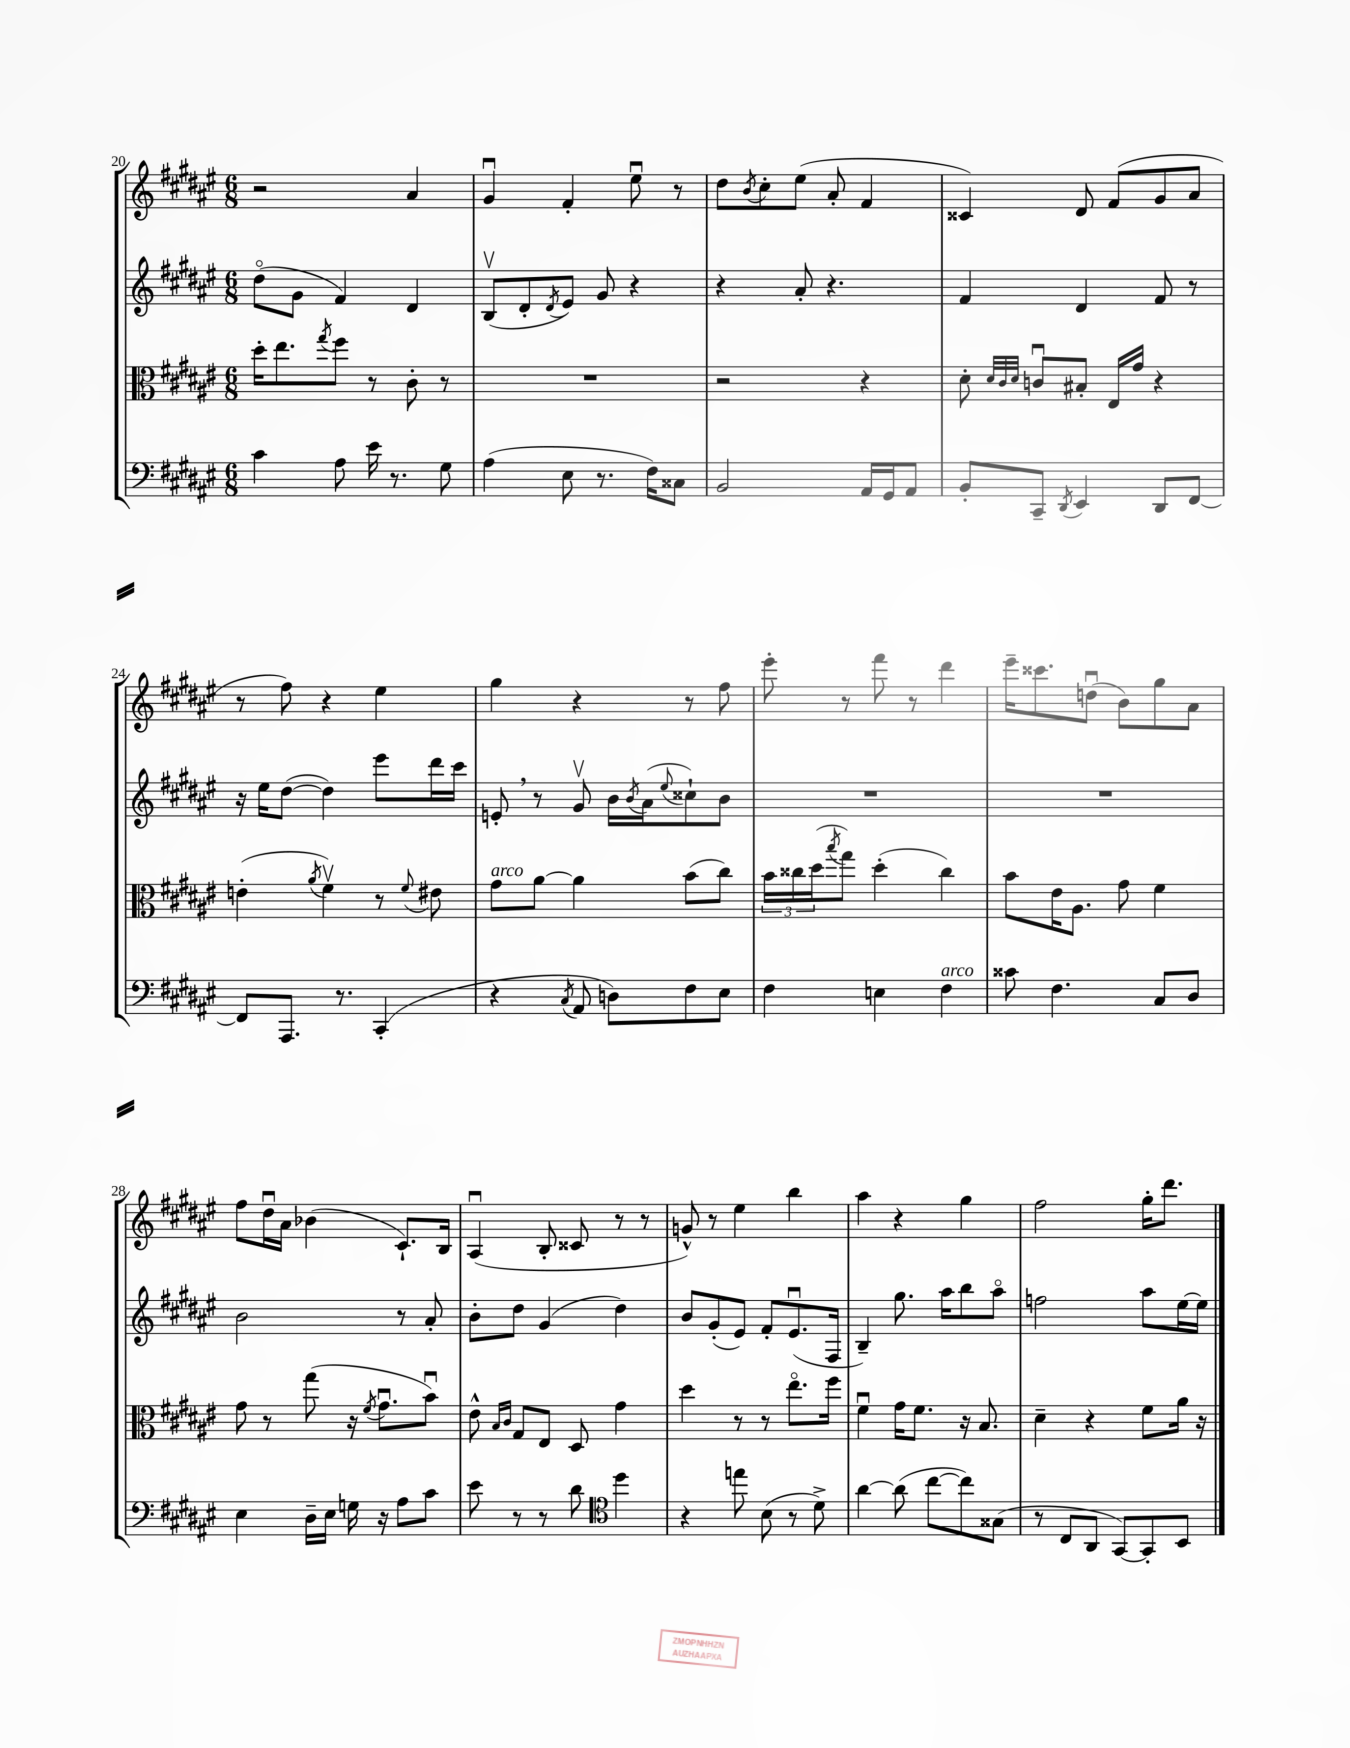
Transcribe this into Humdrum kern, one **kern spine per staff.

**kern	**kern	**kern	**kern
*staff4	*staff3	*staff2	*staff1
*clefF4	*clefC3	*clefG2	*clefG2
*k[f#c#g#d#a#e#]	*k[f#c#g#d#a#e#]	*k[f#c#g#d#a#e#]	*k[f#c#g#d#a#e#]
*M6/8	*M6/8	*M6/8	*M6/8
4c#	16dd#'	(8dd#o	2r
.	8.ee#	.	.
.	.	8g#	.
.	8qgg#	.	.
8A#	8ff#	4f#)	.
16e#	8r	.	.
8.r	.	.	.
.	8c#'	4d#	4a#
8G#	8r	.	.
=	=	=	=
(4A#	2.r	(8Bv	4g#u
.	.	8d#'	.
.	.	8qd#	.
8E#	.	8e#)	4f#'
8.r	.	8g#	.
.	.	4r	8ee#u
16F#)	.	.	.
8C##	.	.	8r
=	=	=	=
2BB	2r	4r	8dd#
.	.	.	8qb
.	.	.	8cc#'
.	.	8a#'	(8ee#
.	.	4.r	8a#'
16AA#	4r	.	4f#
16GG#	.	.	.
8AA#	.	.	.
=	=	=	=
8BB'	8d#'	4f#	4c##)
.	32qqd#	.	.
.	32qqc#	.	.
.	32qqd#	.	.
8CC#~	8cu	.	.
8qDD#	.	.	.
4EE#	8B#'	4d#	8d#
.	16E#	.	(8f#
.	16g#	.	.
8DD#	4r	8f#	8g#
[8FF#	.	8r	8a#
=	=	=	=
8FF#]	(4e'	16r	8r
.	.	16ee#	.
8.AAA#	.	([8dd#	8ff#)
.	8qa#	.	.
.	4f#v)	4dd#])	4r
8.r	.	.	.
(4CC#'	8r	8eee#	4ee#
.	8qqf#	.	.
.	8e#	16ddd#	.
.	.	16ccc#	.
=	=	=	=
4r	8g#	8e'	4gg#
.	[8a#	8r	.
8qC#	.	.	.
8AA#	4a#]	8g#v	4r
8D)	.	16b	.
.	.	8qb	.
.	.	(16a#	.
.	.	8qqee#	.
8F#	(8b	8cc##`)	8r
8E#	8cc#)	8b	8ff#
=	=	=	=
4F#	24b	2.r	8eee#'
.	24cc##	.	.
.	(24dd#	.	.
.	8qbb	.	.
.	8gg#)	.	8r
4E	(4dd#'	.	8fff#
.	.	.	8r
4F#	4cc##)	.	4ddd#
=	=	=	=
8c##	8b	2.r	16eee#~
.	.	.	8.ccc##
4.F#	16e#	.	.
.	8.A#	.	.
.	.	.	(8ddu
.	8g#	.	8b)
8C#	4f#	.	8gg#
8D#	.	.	8a#
=	=	=	=
4E#	8g#	2b	8ff#
.	8r	.	16dd#u
.	.	.	16a#
16D#~	(8gg#	.	(4b-
16E#	.	.	.
16G	16r	.	.
.	8qf#	.	.
16r	8.g#u	.	.
8A#	.	8r	8.c#`)
8c#	8bu)	8a#'	.
.	.	.	16B
=	=	=	=
8e#	8e#^^	8b'	(4A#u
.	16qqB	.	.
.	16qqc#	.	.
8r	8G#	8dd#	.
8r	8E#	(4g#	8B'
8d#	8D#	.	8c##
*clefC4	*	*	*
4dd#	4g#	4dd#)	8r
.	.	.	8r
=	=	=	=
4r	4dd#	8b	8g^^)
.	.	(8g#'	8r
8ee	8r	8e#)	4ee#
(8B	8r	8f#'	.
8r	8.ee#o	(8.e#u	4bb
8d#^)	.	.	.
.	16ff#	16F#	.
=	=	=	=
[4a#	4f#u	4B~)	4aa#
(8a#]	16g#	8.gg#	4r
.	8.f#	.	.
[8cc#	.	.	.
.	.	16aa#	.
8cc#])	16r	8bb	4gg#
.	8.B	.	.
(8G##	.	8aa#o	.
=	=	=	=
8r	4d#~	2ff	2ff#
8C#	.	.	.
8AA#	4r	.	.
[8GG#)	.	.	.
8GG#']	8f#	8aa#	16gg#'
.	.	.	8.ddd#
8BB	16a#	[16ee#	.
.	16r	16ee#]	.
==	==	==	==
*-	*-	*-	*-
